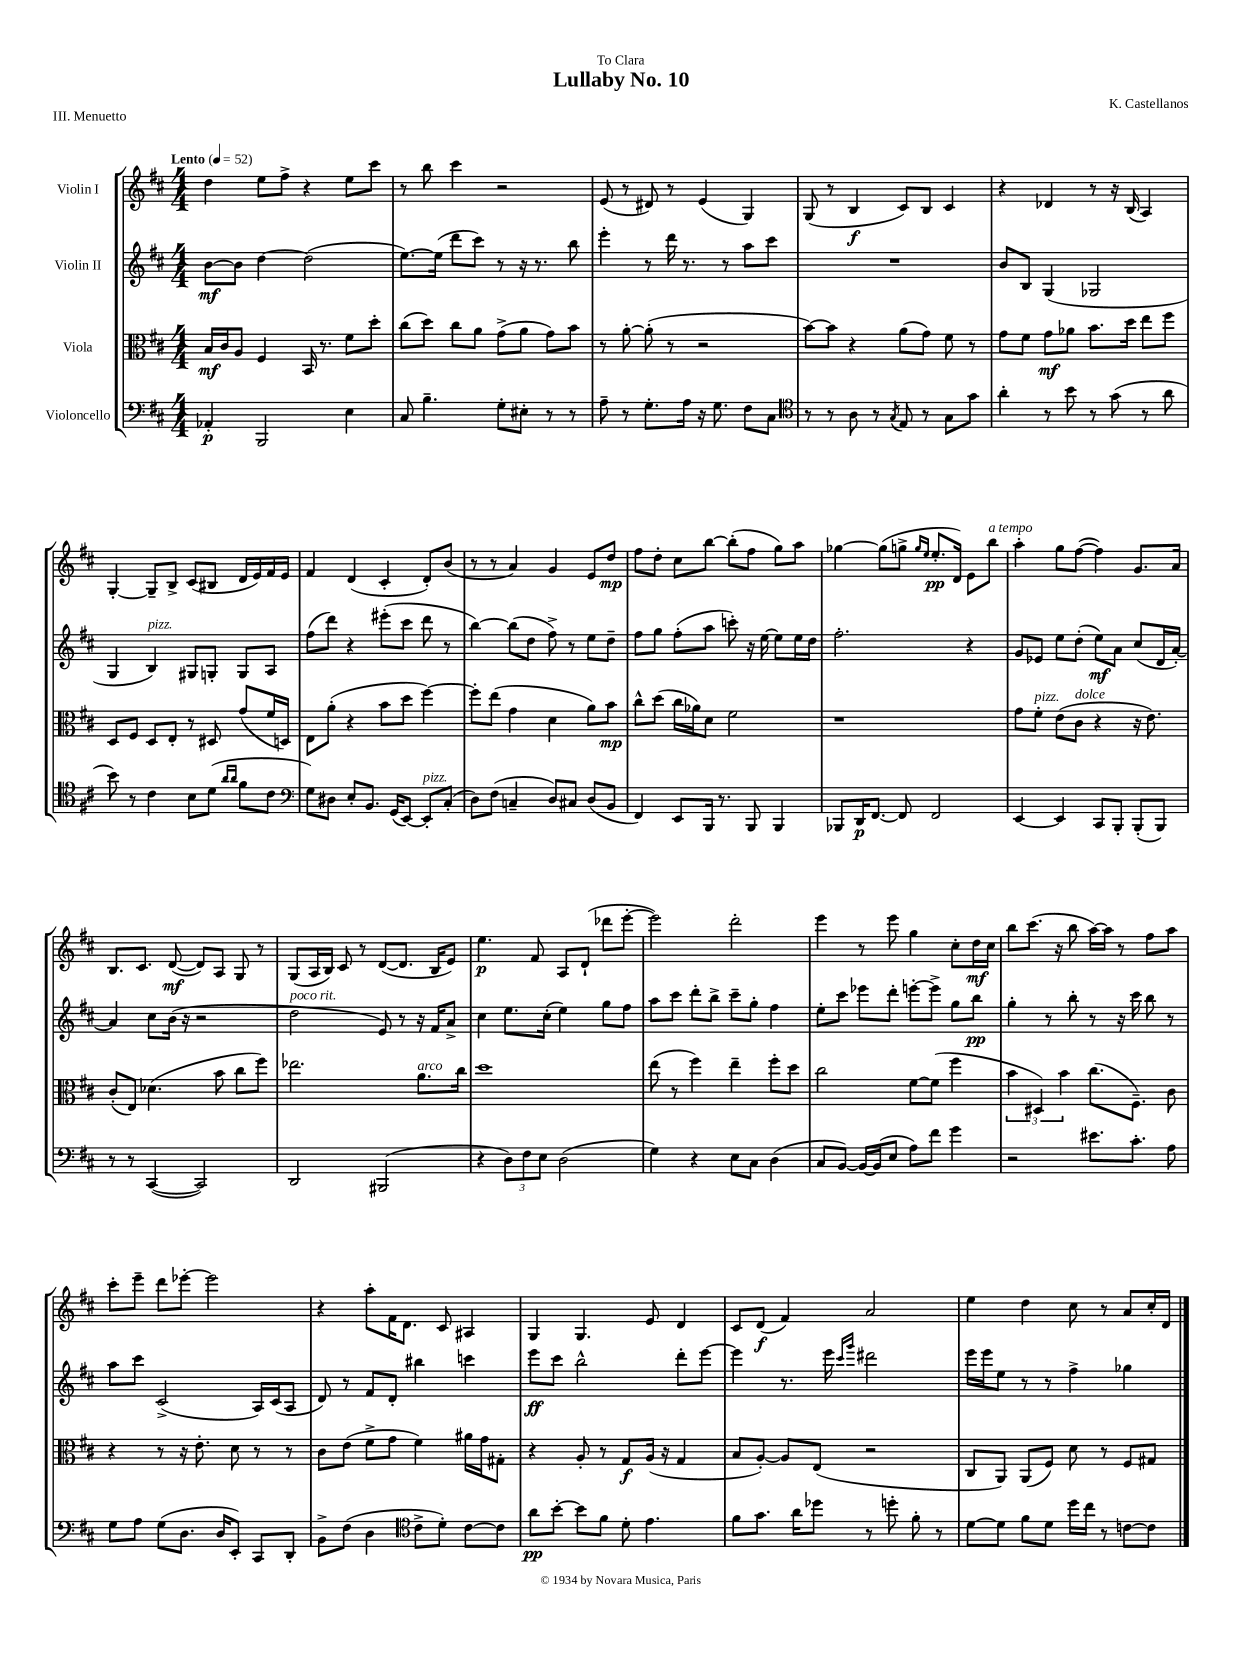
\header { title = "Lullaby No. 10" composer = "K. Castellanos" dedication = "To Clara" piece = "III. Menuetto" }
<<
\new StaffGroup <<
\new Staff = "s0" \with { instrumentName = "Violin I" } {
    \clef treble \key d \major \numericTimeSignature \time 4/4 \tempo "Lento" 4 = 52
    \autoBeamOff d''4 e''8[ fis''8]-> r4 e''8[ cis'''8] |
    r8 b''8 cis'''4 r2 |
    e'8( r8 dis'8) r8 e'4( g4) |
    g8( r8 b4\f cis'8[) b8] cis'4 |
    r4 des'4 r8 r16 b16( a4) |
    g4~-. g8[-- b8]-> cis'8[( bis8] d'16[ e'16) fis'16 e'16] |
    fis'4 d'4( cis'4-. d'8[-.) b'8]( |
    r8 r8 a'4) g'4 e'8[ d''8]\mp |
    fis''8[ d''8]-. cis''8[ b''8]~ b''8[-.( fis''8] g''8[) a''8] |
    ges''4~ ges''8[( g''8]-> \grace { g''16[ e''16] } e''8.[-.\pp d'16]) e'8[ b''8]^\markup { \italic "a tempo" } |
    a''4-. g''8[ fis''8]~( fis''4) g'8.[ a'16] |
    b8.[ cis'8.] d'8~\mf( d'8[) a8] g8 r8 |
    g8[( a16 b16]) cis'8 r8 d'8[~( d'8.] b16[ e'8]) |
    e''4.\p fis'8 a8[ d'8]-!( des'''8[ e'''8]~-. |
    e'''2) d'''2-. |
    e'''4 r8 e'''8 g''4 cis''8[-. d''16\mf cis''16] |
    b''8[ cis'''8.]( r16 b''8 a''16[~) a''16] r8 fis''8[ a''8] |
    cis'''8[-. e'''8]-- d'''8[ ees'''8]~-. ees'''2 |
    r4 a''8[-. fis'16 d'8.] cis'8 ais4 |
    g4 g4. e'8 d'4 |
    cis'8[ d'8]\f( fis'4) a'2 |
    e''4 d''4 cis''8 r8 a'8[ cis''16-. d'16] \bar "|." |
}
\new Staff = "s1" \with { instrumentName = "Violin II" } {
    \clef treble \key d \major \numericTimeSignature \time 4/4
    \autoBeamOff b'8[~\mf b'8] d''4~ d''2( |
    e''8.[~) e''16]( d'''8[ cis'''8]) r8 r16 r8. b''8 |
    e'''4-. r8 d'''16 r8. r8 a''8[ cis'''8] |
    R1 |
    b'8[ b8] g4( ges2 |
    g4 b4^\markup { \italic "pizz." }) gis8[ g8]-. g8[ a8] |
    fis''8[( d'''8]) r4 eis'''8[-.( cis'''8] d'''8 r8 |
    b''4~) b''8[( d''8] fis''8->) r8 e''8[ d''8]-- |
    fis''8[ g''8] fis''8[-.( a''8] c'''8-.) r16 e''16~ e''8[ e''16 d''16] |
    fis''2.-. r4 |
    g'8[ ees'8] e''8[ d''8]-.( e''8[\mf) a'8] cis''8[( d'16 a'16]~-.) |
    a'4 cis''8[ b'16]( r16 r2 |
    d''2^\markup { \italic "poco rit." } e'8) r8 r16 fis'16[ a'8]-> |
    cis''4 e''8.[ cis''16]-.( e''4) g''8[ fis''8] |
    a''8[ cis'''8] d'''8[-. b''8]-> cis'''8[-- g''8]-. fis''4 |
    e''8[-. cis'''8] ees'''8[ d'''8]-. e'''8[~-. e'''8]-> g''8[ b''8]\pp |
    g''4-. r8 b''8-. r8 r16 cis'''16 b''8 r8 |
    a''8[ cis'''8] cis'2->( a16[) cis'16( a8] |
    d'8) r8 fis'8[ d'8]-. bis''4 c'''4 |
    e'''8[\ff cis'''8] b''2-^ d'''8[-. e'''8]~ |
    e'''4 r8. e'''16 \grace { cis'''16[ g'''16] } dis'''2 |
    e'''16[ e'''16 e''8] r8 r8 fis''4-> ges''4 \bar "|." |
}
\new Staff = "s2" \with { instrumentName = "Viola" } {
    \clef alto \key d \major \numericTimeSignature \time 4/4
    \autoBeamOff b16[\mf cis'16 a8] fis4 b,16 r8. fis'8[ d''8]-. |
    cis''8[( d''8]) cis''8[ a'8] g'8[->( a'8] g'8[) b'8] |
    r8 a'8~-. a'8-.( r8 r2 |
    b'8[~) b'8] r4 a'8[( g'8]) fis'8 r8 |
    g'8[ fis'8] g'8[\mf aes'8] b'8.[ d''16] e''8[ fis''8] |
    d8[ fis8] d8[ e8]-. r8 dis8 g'8[( fis'16 d16]) |
    e8[ a'8]-.( r4 b'8[ d''8] fis''4~) |
    fis''8[-. e''8]( g'4 d'4 a'8[) b'8]\mp |
    cis''8[-^ d''8]( cis''16[ aes'16) d'8] fis'2 |
    r1 |
    g'8[ fis'8]-.^\markup { \italic "pizz." } e'8[( cis'8]^\markup { \italic "dolce" } r4 r16 e'8.) |
    cis'8[-.( e8]) des'4.( b'8 cis''8[ fis''8]) |
    ees''2. a'8.[^\markup { \italic "arco" } cis''16] |
    d''1 |
    e''8( r8 fis''4) e''4-- fis''8[-. d''8] |
    cis''2 fis'8[~ fis'8]( fis''4 |
    \tuplet 3/2 { b'4 dis4) b'4 } cis''8.[( fis8.]--) cis'8 |
    r4 r8 r16 e'8.-. d'8 r8 r8 |
    cis'8[ e'8]( fis'8[-> g'8] fis'4) ais'16[ g'16 gis8]-. |
    r4 a8-. r8 g8[\f a16]( r16 g4 |
    b8[ a8]~-.) a8[ e8]( r2 |
    cis8[ a,8]) a,8[( fis8]) d'8 r8 fis8[ gis8] \bar "|." |
}
\new Staff = "s3" \with { instrumentName = "Violoncello" } {
    \clef bass \key d \major \numericTimeSignature \time 4/4
    \autoBeamOff aes,4-.\p b,,2 e4 |
    cis8 b4.-- g8[-. eis8]-. r8 r8 |
    a8-- r8 g8.[-. a16] r16 g8. fis8[ cis8] |
    \clef tenor r8 r8 a8 r8 \acciaccatura { g8 } e8 r8 g8[ g'8] |
    a'4-. r8 b'8 r8 g'8( r8 a'8 |
    b'8) r8 cis'4 b8[ d'8]( \grace { a'16[ a'16] } fis'8[ cis'8] |
    \clef bass g8[) dis8] e8[-. b,8.] g,16[( e,8]~) e,8[-.^\markup { \italic "pizz." } cis8]-.( |
    d8[) fis8]( c4-- d8[) cis8] d8[( b,8] |
    fis,4) e,8[ b,,16] r8. b,,8 b,,4 |
    bes,,8[ d,16\p fis,8.]~ fis,8 fis,2 |
    e,4~ e,4 cis,8[ b,,8]-. b,,8[-.( b,,8]) |
    r8 r8 cis,4~( cis,2) |
    d,2 bis,,2( |
    r4 \tuplet 3/2 { d8[) fis8 e8] } d2( |
    g4) r4 e8[ cis8] d4( |
    cis8[ b,8]~) b,16[~ b,16( e8] a8[) fis'8] g'4 |
    r2 eis'8.[ cis'8.]-. a8 |
    g8[ a8] g8[( d8.] d16[ e,8]-.) cis,8[ d,8]-. |
    b,8[-> fis8]( d4 \clef tenor cis'8[-> d'8]-.) cis'8[~ cis'8] |
    a'8[\pp b'8]~-. b'8[ fis'8] d'8-. e'4. |
    fis'8[ g'8.] a'16[ des''8] r8 d''8-. fis'8-. r8 |
    d'8[~ d'8] fis'8[ d'8] d''16[ cis''16] r8 c'8[~ c'8] \bar "|." |
}
>>
>>
\layout { \context { \Score \remove "Bar_number_engraver" } }
